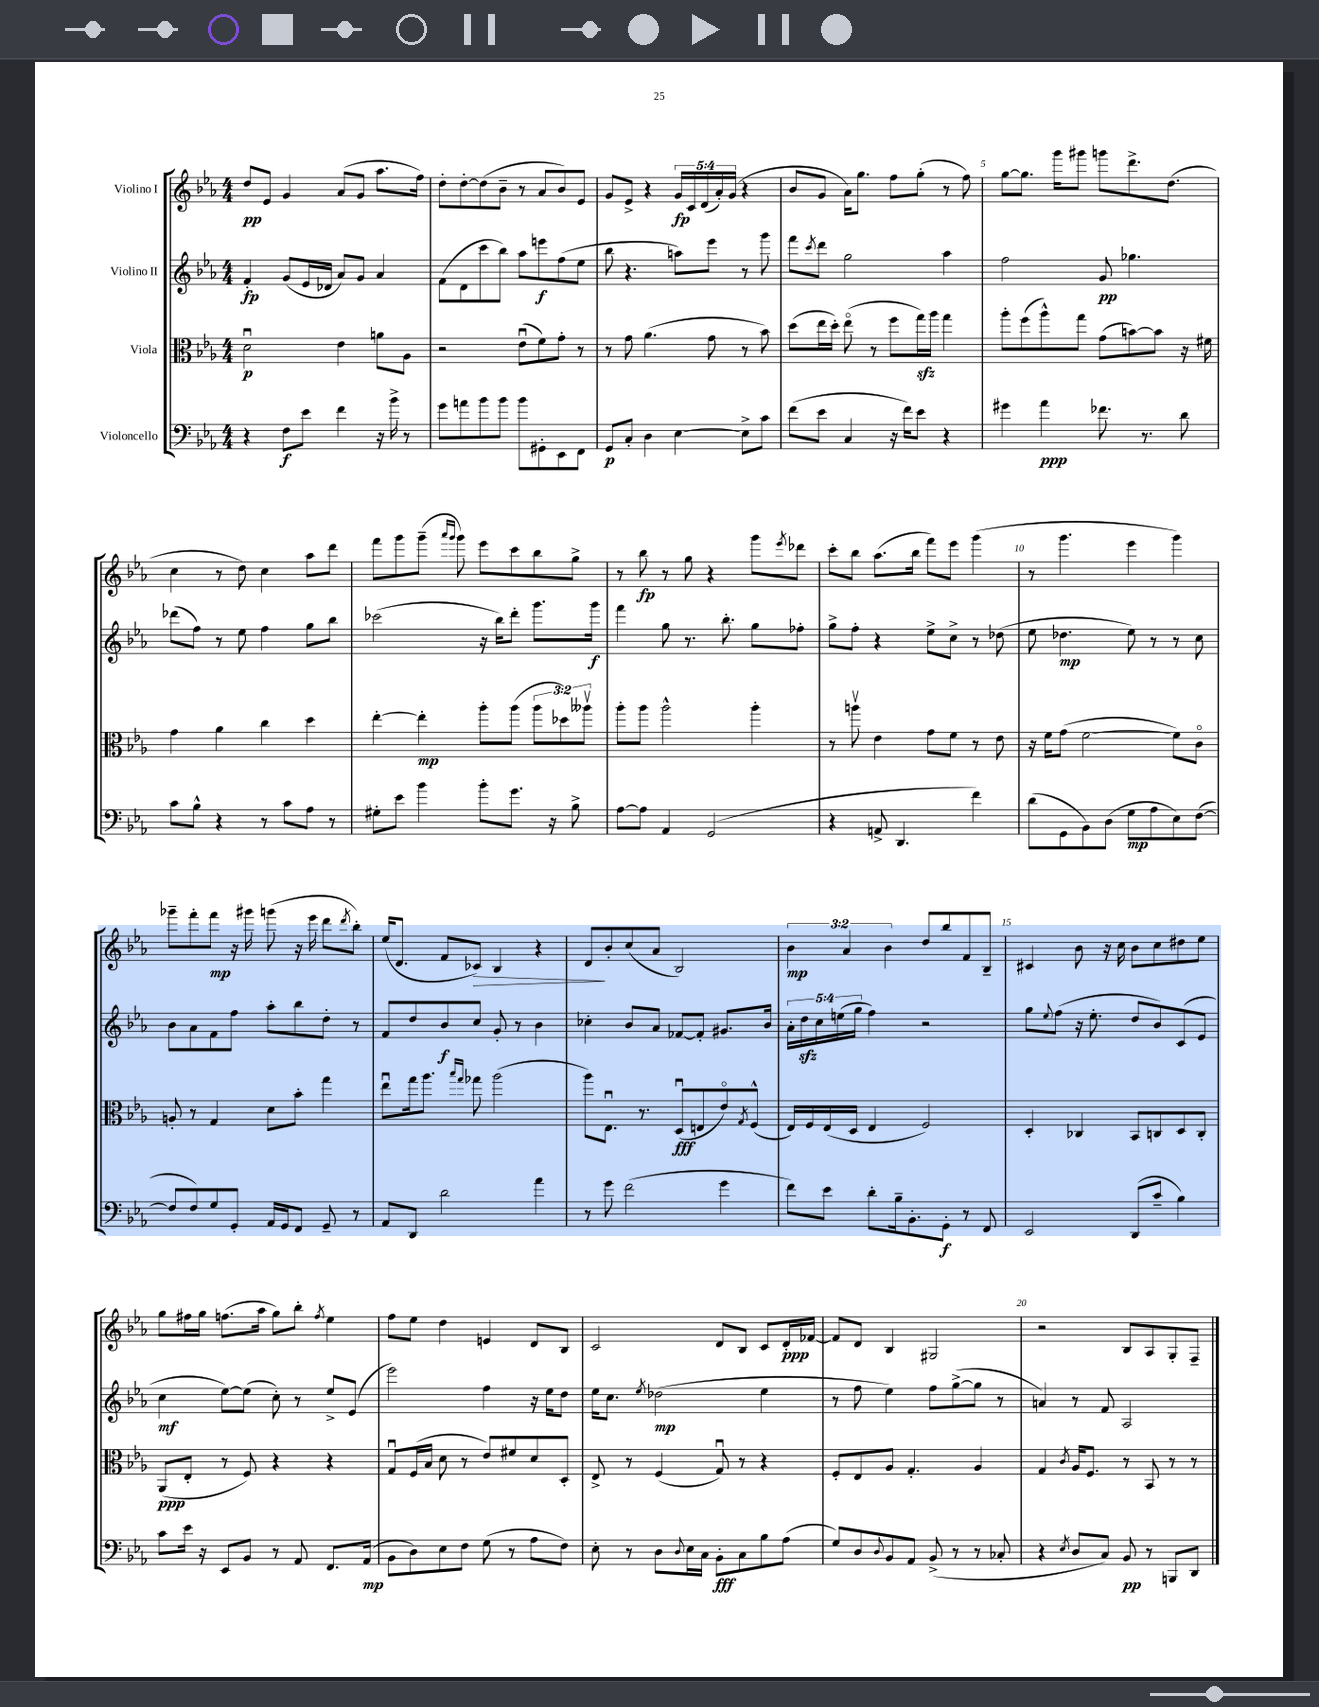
<<
\new StaffGroup <<
\new Staff = "s0" \with { instrumentName = "Violino I" } {
    \clef treble \key ees \major \numericTimeSignature \time 4/4 \override Staff.TupletNumber.text = #tuplet-number::calc-fraction-text
    d''8\pp ees'8 g'4 aes'8( g'8 aes''8. f''16) |
    d''8-. d''8~-. d''8( bes'8-- r8 aes'8 bes'8) ees'8 |
    g'8 ees'8-> r4 \tuplet 5/4 { g'16\fp c'16 d'16( aes'16-.) g'16( } r4 |
    bes'8 g'8 aes'16) g''8. f''8 g''8-.( r8 f''8) |
    g''8~ g''8. g'''16 gis'''8 g'''8 d'''8.-> d''8.( |
    c''4 r8 d''8) c''4 aes''8 d'''8 |
    f'''8 g'''8 g'''8--( \grace { aes'''16 g'''16 } g'''8) ees'''8 c'''8 bes''8 g''8-> |
    r8 bes''8\fp r8 g''8 r4 g'''8 \acciaccatura { ees'''8 } des'''8 |
    c'''8-. bes''8 aes''8.( bes''16 f'''8) ees'''8 g'''4( |
    r8 g'''4. ees'''4 g'''4) |
    ges'''8-- f'''8-. f'''8\mp r16 gis'''16 g'''8( r16 ees'''16 d'''8 \acciaccatura { d'''8 } bes''8-.) |
    ees''16( d'8. f'8 ces'8\>) bes4 r4 |
    d'8\! bes'8-. c''8( aes'8 bes2) |
    \tuplet 3/2 { bes'4\mp aes'4 bes'4 } d''8 bes''8 f'8 bes8-- |
    cis'4 bes'8 r16 c''16 bes'8 c''8 dis''8 ees''8 |
    g''8 fis''16 g''16 f''8.( aes''16 g''8) bes''8-. \acciaccatura { f''8 } ees''4 |
    f''8 ees''8 d''4 e'4 d'8 bes8 |
    c'2 d'8 bes8 c'8 d'16-.\ppp fes'16~ |
    fes'8 d'8 bes4 gis2 |
    r2 bes8 aes8 g8-. f8-- \bar "|." |
}
\new Staff = "s1" \with { instrumentName = "Violino II" } {
    \clef treble \key ees \major \numericTimeSignature \time 4/4 \override Staff.TupletNumber.text = #tuplet-number::calc-fraction-text
    f'4-.\fp g'8( ees'16 des'16 aes'8) g'8 aes'4 |
    f'8( d'8 c'''8 bes''8) aes''8 e'''8\f f''8( ees''8 |
    bes''8 r4. a''8) ees'''8 r8 g'''8 |
    f'''8 \acciaccatura { c'''8 } d'''8 g''2 aes''4 |
    f''2 g'8\pp ges''4. |
    des'''8( f''8) r8 ees''8 f''4 g''8 bes''8 |
    ces'''2( r16 bes''16) d'''8-. g'''8. g'''16\f |
    f'''4 g''8 r8. bes''8.-. g''8 fes''8-. |
    g''8-> f''8-. r4 ees''8-> c''8-> r8 des''8( |
    ees''8 des''4.\mp ees''8) r8 r8 c''8 |
    bes'8 aes'8 f'8 f''8 aes''8-. bes''8 d''8-. r8 |
    f'8 d''8 bes'8\f c''8 g'8-. r8 bes'4 |
    ces''4-. bes'8 aes'8 fes'8~ fes'8-. gis'8. bes'16 |
    \tuplet 5/4 { aes'16-. d''16\sfz c''16 e''16( g''16 } f''4) r2 |
    g''8 \appoggiatura { ees''8 } f''8( r16 ees''8.-. d''8 bes'8) c'8( ees'8 |
    c''4\mf ees''8~) ees''8( c''8-.) r8 ees''8-> ees'8( |
    ees'''2) f''4 r16 ees''16 d''8 |
    ees''16 c''8. \acciaccatura { ees''8 } des''2\mp( ees''4 |
    r8 f''8 ees''4) f''8 g''8~->( g''8 r8 |
    a'4) r8 f'8 aes2 \bar "|." |
}
\new Staff = "s2" \with { instrumentName = "Viola" } {
    \clef alto \key ees \major \numericTimeSignature \time 4/4 \override Staff.TupletNumber.text = #tuplet-number::calc-fraction-text
    d'2\downbow\p ees'4 a'8 aes8 |
    r2 ees'8\downbow( f'8) g'8-. r8 |
    r8 g'8 aes'4.( g'8 r8 bes'8) |
    d''8( ees''16 d''16-.) ees''8\flageolet( r8 f''8 g''16\sfz) aes''16 g''4 |
    aes''8-. f''8( aes''8-^) g''8 g'8( b'8~) b'8 r16 fis'16 |
    g'4 aes'4 c''4 d''4 |
    ees''4~-. ees''4-.\mp aes''8-. aes''8( \tuplet 3/2 { aes''8 des''8) aeses''8\upbow } |
    aes''8-. aes''8 aes''2-^ aes''4-. |
    r8 a''8\upbow ees'4 g'8 f'8 r8 ees'8 |
    r16 f'16 g'8( f'2~ f'8) c'8\flageolet |
    a8-. r8 g4 d'8 bes'8-. g''4 |
    ees''8\downbow g''16 aes''8. \grace { bes''16 g''16 } ges''8 aes''2( |
    aes''8) ees8.\downbow r8. d8\downbow\fff( e8 ees'8\flageolet) \acciaccatura { g8 } f8-^( |
    ees16) f16 ees16( d16 ees4 f2) |
    d4-. ces4 bes,8 c8 d8 c8-. |
    aes,8\ppp( ees8-. r8 f8) r4 r4 |
    g8\downbow f16( bes16 d'8 r8 ees'8) fis'8 d'8 d8-. |
    ees8-> r8 f4( g8\downbow) r8 r4 |
    f8-. ees8 aes8 g4.-. aes4 |
    g4 \acciaccatura { c'8 } aes16 f8. r8 bes,8 r8 r8 \bar "|." |
}
\new Staff = "s3" \with { instrumentName = "Violoncello" } {
    \clef bass \key ees \major \numericTimeSignature \time 4/4
    r4 f8\f ees'8 f'4 r16 bes'16-> r8 |
    g'8 a'8 bes'8 bes'8 bes'8 gis,8-. ees,8 f,8 |
    g,8\p c8-. d4 ees4~ ees8-> c'8 |
    f'8( ees'8 c4 r16 f'16) ees'8 r4 |
    gis'4 aes'4\ppp fes'8. r8. d'8 |
    c'8 bes8-^ r4 r8 c'8 aes8 r8 |
    gis8-. ees'8 bes'4 bes'8-. g'8. r16 bes8-> |
    aes8~ aes8 aes,4 g,2( |
    r4 a,8-> d,4. f'4) |
    d'8( g,8 bes,8) d8( g8\mp aes8 ees8) f8~( |
    f8 f8) g8 g,8-. aes,16 g,16 f,8 g,8-- r8 |
    aes,8 d,8 d'2 aes'4 |
    r8 g'8 f'2( g'4 |
    f'8) ees'8 d'8-. bes16-- bes,8.-. g,8-.\f r8 f,8 |
    ees,2 d,8( c'8-- bes4) |
    c'8 ees'16 r16 ees,8 bes,8 r8 aes,8 f,8. aes,16\mp( |
    bes,8 d8) ees8 f8 g8( r8 aes8 f8) |
    ees8-. r8 d8 \appoggiatura { d8 } ees16 c16 bes,8-.\fff c8 bes8 aes8( |
    g8) d8 \appoggiatura { d8 } bes,8 aes,8 bes,8->( r8 r8 ces8-. |
    r4 \acciaccatura { ees8 } d8 c8) bes,8\pp r8 b,,8 d,8 \bar "|." |
}
>>
>>
\layout { \context { \Score \override BarNumber.break-visibility = ##(#f #t #t) barNumberVisibility = #(every-nth-bar-number-visible 5) } }
